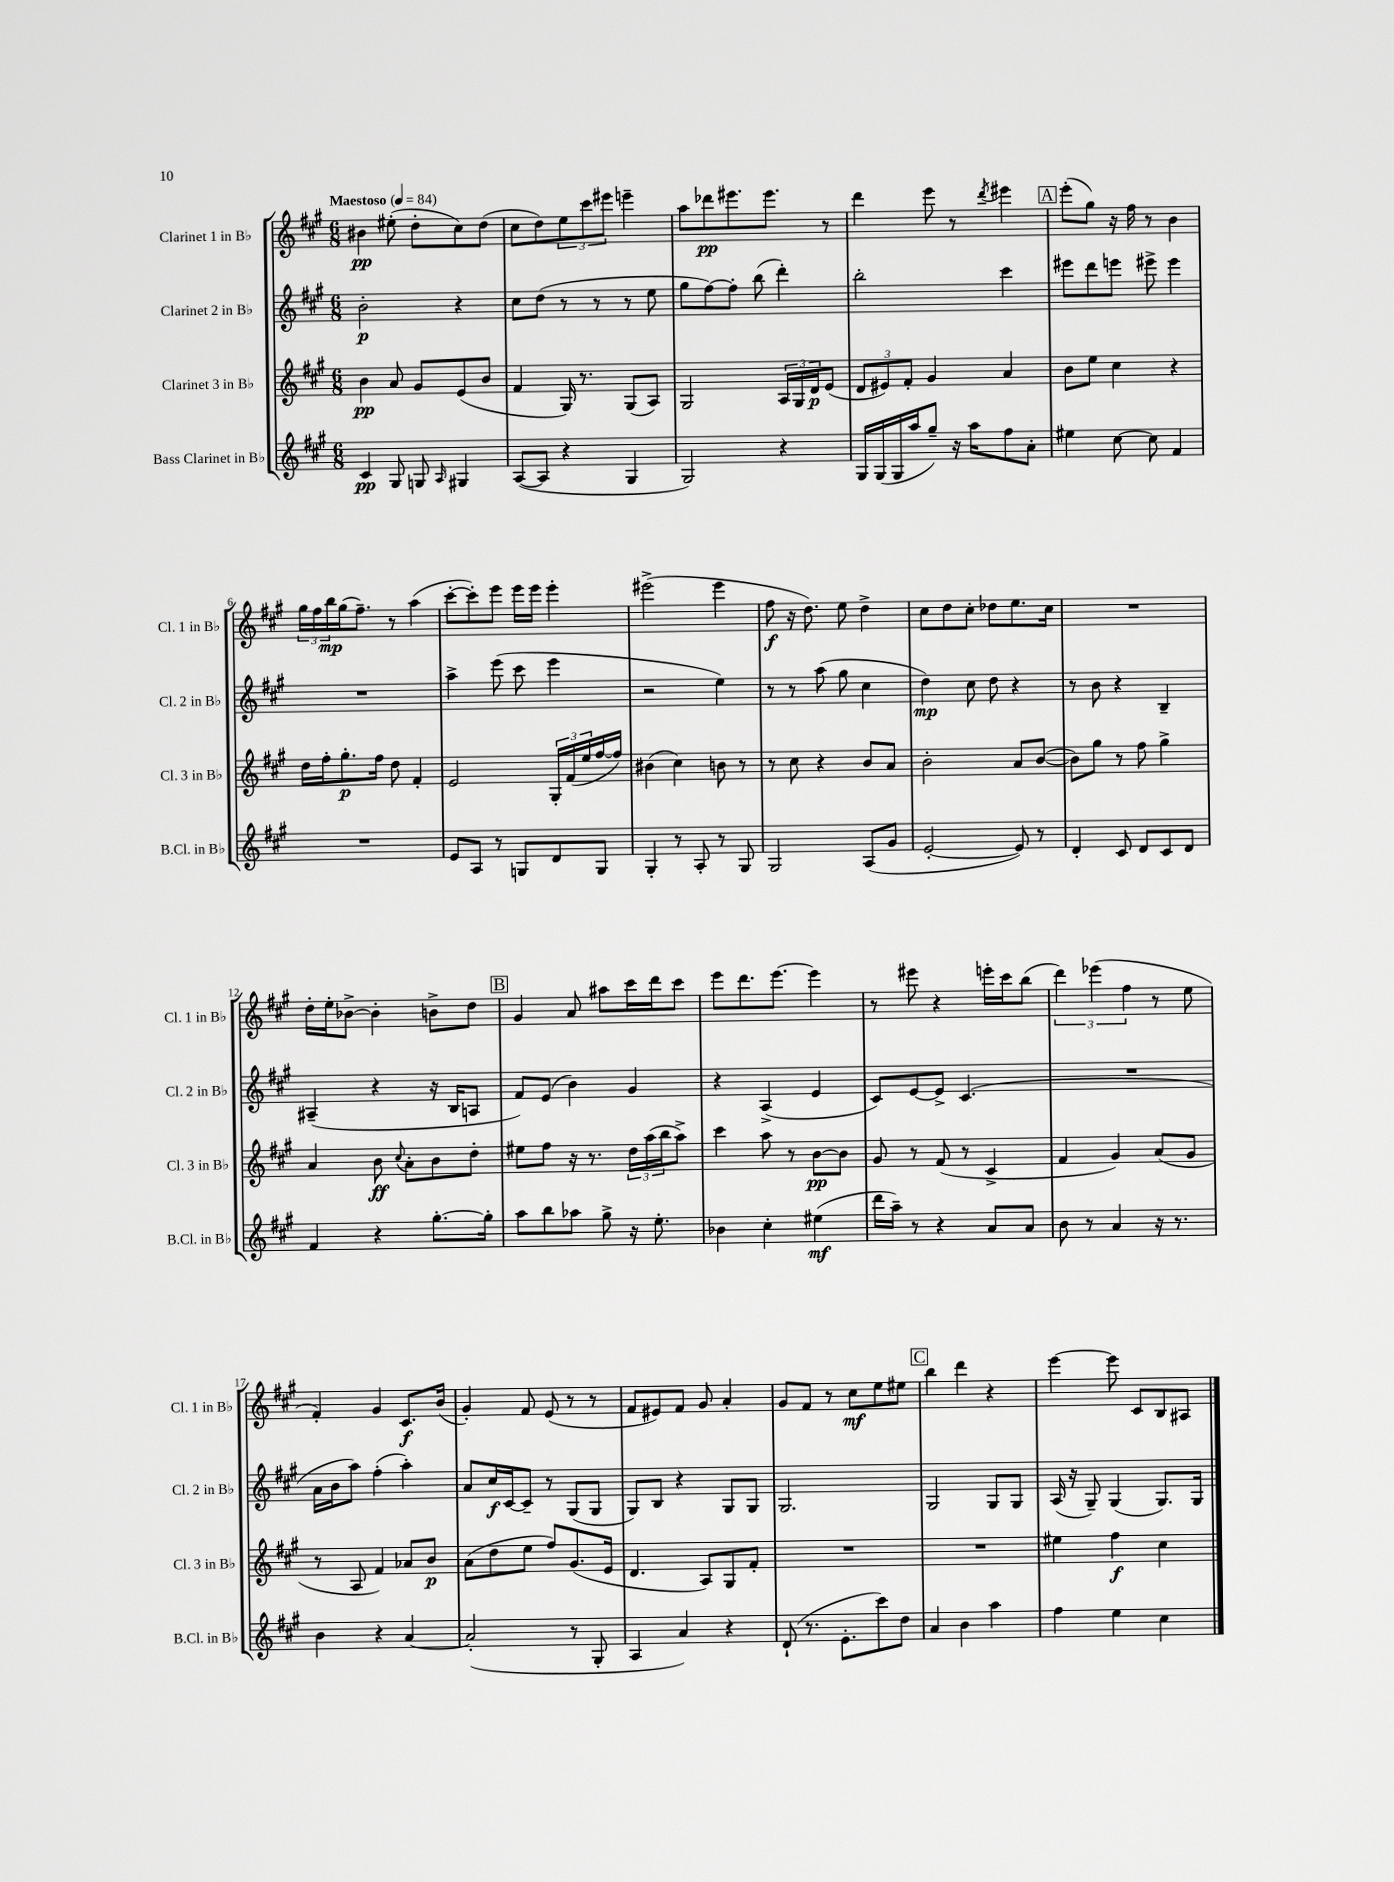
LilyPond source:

<<
\new StaffGroup <<
\new Staff = "s0" \with { instrumentName = "Clarinet 1 in Bb" shortInstrumentName = "Cl. 1 in Bb" } {
    \clef treble \key a \major \numericTimeSignature \time 6/8 \tempo "Maestoso" 4 = 84
    bis'4\pp eis''8-.( d''8-. cis''8) d''8( |
    cis''8 d''8) \tuplet 3/2 { e''8 cis'''8 eis'''8 } e'''4-- |
    a''8 des'''8\pp eis'''8. eis'''8. r8 |
    d'''4 e'''8 r8 \acciaccatura { d'''8 } eis'''4 |
    \mark \markup { \box "A" } e'''8-.( gis''8) r16 fis''16 r8 b'4 |
    \tuplet 3/2 { gis''16 fis''16 b''16\mp } gis''16( fis''8.--) r8 a''4( |
    cis'''8~-. cis'''8-.) e'''8 e'''16 e'''16 e'''4-. |
    eis'''2->( eis'''4 |
    fis''8\f r16 d''8.) e''8 d''4-> |
    cis''8 d''8 cis''8-. des''8 e''8. cis''16 |
    R2. |
    d''16-. e''16-. bes'8~-> bes'4-. b'8-> d''8 |
    \mark \markup { \box "B" } gis'4 a'8 ais''8 cis'''16 d'''16 cis'''8 |
    e'''8 d'''8. e'''8.~ e'''4 |
    r8 eis'''8 r4 e'''16-. cis'''16 b''8( |
    \tuplet 3/2 { d'''4) ees'''4( fis''4 } r8 e''8 |
    fis'4-.) gis'4 cis'8.\f b'16( |
    gis'4-.) fis'8 e'8( r8 r8 |
    fis'8 eis'8) fis'8 gis'8 a'4-. |
    gis'8 fis'8 r8 cis''8\mf e''8 eis''8 |
    \mark \markup { \box "C" } b''4 d'''4 r4 |
    e'''4~ e'''8 cis'8 b8 ais8 \bar "|." |
}
\new Staff = "s1" \with { instrumentName = "Clarinet 2 in Bb" shortInstrumentName = "Cl. 2 in Bb" } {
    \clef treble \key a \major \numericTimeSignature \time 6/8
    b'2-.\p r4 |
    cis''8 d''8( r8 r8 r8 e''8 |
    gis''8 fis''8~) fis''8-. b''8( d'''4-.) |
    b''2-. cis'''4 |
    \mark \markup { \box "A" } eis'''8 d'''8 e'''8 eis'''8-> eis'''4 |
    R2. |
    a''4-> e'''8( cis'''8 e'''4 |
    r2 e''4) |
    r8 r8 a''8( gis''8 cis''4 |
    d''4\mp) cis''8 d''8 r4 |
    r8 b'8 r4 b4-- |
    ais4--( r4 r16 b16 a8 |
    \mark \markup { \box "B" } fis'8) e'8( b'4) gis'4 |
    r4 a4->( e'4 |
    cis'8) e'8~ e'8-> cis'4.( |
    R2. |
    a'16 b'16 a''8) fis''4-.( a''4-.) |
    a'8 cis''16\f cis'16~ cis'8-- r8 gis8( gis8 |
    gis8) b8 r4 gis8 gis8 |
    gis2. |
    \mark \markup { \box "C" } gis2 gis8 gis8 |
    a16( r16 gis8--) gis4( gis8.) gis16 \bar "|." |
}
\new Staff = "s2" \with { instrumentName = "Clarinet 3 in Bb" shortInstrumentName = "Cl. 3 in Bb" } {
    \clef treble \key a \major \numericTimeSignature \time 6/8
    b'4\pp a'8 gis'8 e'8( b'8 |
    fis'4 gis16) r8. gis8( a8) |
    gis2 \tuplet 3/2 { a16 gis16 d'16\p } e'8( |
    \tuplet 3/2 { d'8 eis'8) fis'8-. } gis'4 a'4 |
    \mark \markup { \box "A" } b'8 e''8 cis''4 r4 |
    d''16 fis''16-. gis''8.-.\p fis''16 d''8 fis'4-. |
    e'2 \tuplet 3/2 { gis16-. fis'16( e''16 } fis''16~ fis''16) |
    bis'4( cis''4) b'8 r8 |
    r8 cis''8 r4 b'8 a'8 |
    b'2-. a'8 b'8~( |
    b'8) gis''8 r8 fis''8 gis''4-> |
    a'4 b'8\ff \appoggiatura { cis''8 } a'8-. b'8 d''8-. |
    \mark \markup { \box "B" } eis''8 fis''8 r16 r8. \tuplet 3/2 { d''16 a''16( b''16 } a''8->) |
    cis'''4 a''8 r8 b'8~\pp b'8 |
    gis'8 r8 fis'8( r8 cis'4-> |
    fis'4 gis'4) a'8( gis'8 |
    r8 a8 fis'4) aes'8 b'8\p |
    a'8( d''8 e''8 fis''8) gis'8.( e'16 |
    d'4. a8) gis8 fis'8-. |
    R2. |
    \mark \markup { \box "C" } R2. |
    eis''4 fis''4\f cis''4 \bar "|." |
}
\new Staff = "s3" \with { instrumentName = "Bass Clarinet in Bb" shortInstrumentName = "B.Cl. in Bb" } {
    \clef treble \key a \major \numericTimeSignature \time 6/8
    cis'4\pp gis8 g8 \grace { a16 } gis4 |
    a8~( a8 r4 gis4 |
    gis2) r4 |
    gis16 gis16( gis16 a''16 gis''8--) r16 a''16 fis''8 a'8-. |
    \mark \markup { \box "A" } eis''4 cis''8~ cis''8 fis'4 |
    R2. |
    e'8 a8 r8 g8 d'8 g8 |
    gis4-. r8 a8-. r8 gis8 |
    gis2 a8( gis'8 |
    e'2~-. e'8) r8 |
    d'4-. cis'8 d'8 cis'8 d'8 |
    fis'4 r4 gis''8.~-. gis''16-. |
    \mark \markup { \box "B" } a''8 b''8 aes''8 gis''8-> r16 e''8.-. |
    bes'4 cis''4-. eis''4\mf( |
    d'''16 a''16--) r8 r4 a'8 a'8 |
    b'8 r8 a'4 r16 r8. |
    b'4 r4 a'4~ |
    a'2-.( r8 gis8-. |
    a4 a'4) r4 |
    d'8-!( r8. e'8.-. cis'''8) d''8 |
    \mark \markup { \box "C" } a'4 b'4 a''4 |
    fis''4 e''4 cis''4 \bar "|." |
}
>>
>>
